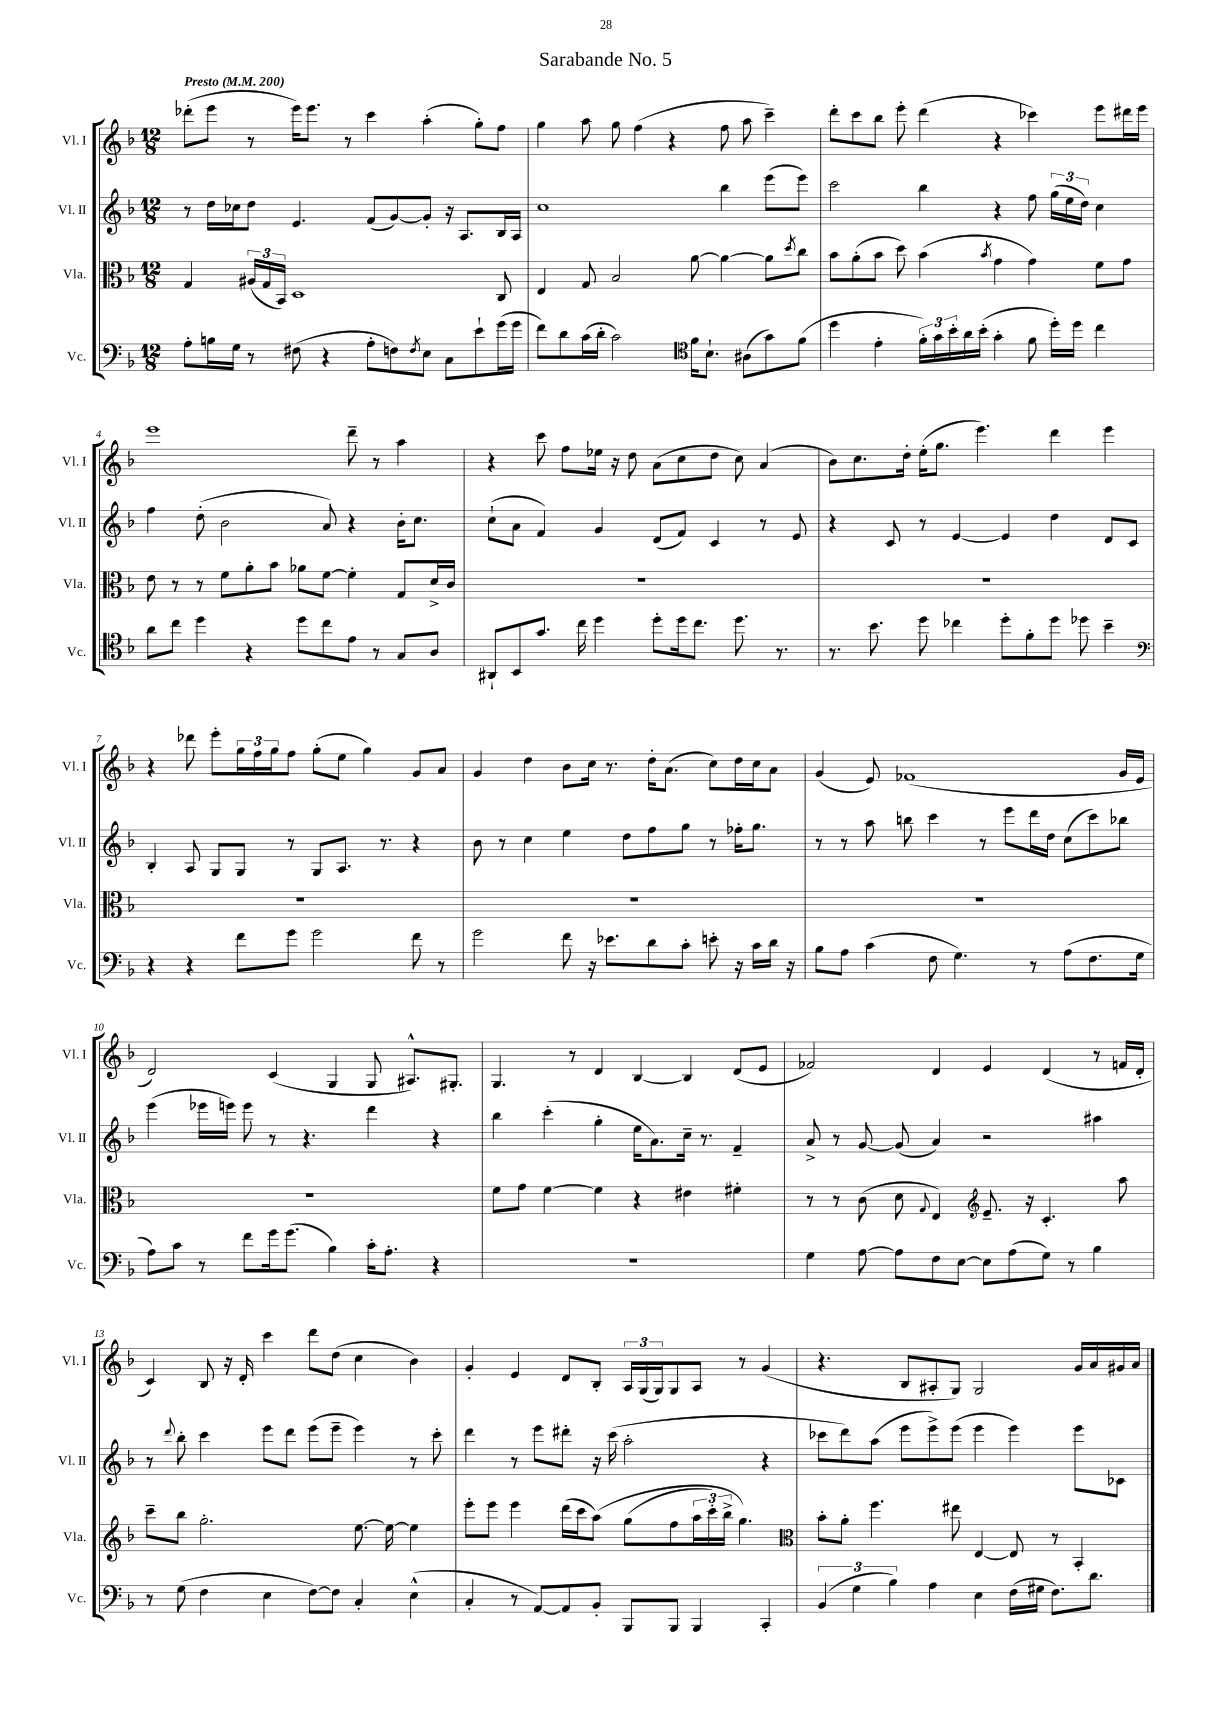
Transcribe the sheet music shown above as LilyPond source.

\header { title = "Sarabande No. 5" }
<<
\new StaffGroup <<
\new Staff = "s0" \with { instrumentName = "Vl. I" shortInstrumentName = "Vl. I" } {
    \clef treble \key f \major \numericTimeSignature \time 12/8 \tempo "Presto" 4 = 200
    des'''8-.( e'''8 r8 e'''16) e'''8. r8 c'''4 a''4-.( g''8-.) f''8 |
    g''4 a''8 g''8 f''4( r4 f''8 a''8 c'''4--) |
    d'''8-. c'''8 bes''8 e'''8-. d'''4( r4 ces'''4) e'''8 dis'''16 e'''16 |
    e'''1 d'''8-- r8 a''4 |
    r4 c'''8 f''8 ees''16 r16 d''8 a'8( c''8 d''8 c''8) a'4( |
    bes'8) c''8. d''16-. e''16-.( g''8. e'''4.) d'''4 e'''4 |
    r4 des'''8 e'''8-. \tuplet 3/2 { g''16 f''16 g''16 } f''8 g''8-.( e''8 g''4) g'8 a'8 |
    g'4 d''4 bes'8 c''16 r8. d''16-. a'8.( c''8) d''16 c''16 a'8 |
    g'4( e'8) fes'1( g'16 e'16 |
    d'2) c'4( g4 g8 ais8.-^) gis8.-. |
    g4. r8 d'4 bes4~ bes4 d'8( e'8 |
    fes'2) d'4 e'4 d'4( r8 f'16 d'16-. |
    c'4) bes8 r16 d'16-. c'''4 d'''8 d''8( c''4 bes'4) |
    g'4-. e'4 d'8 bes8-. \tuplet 3/2 { a16 g16( g16) } g8 a8 r8 g'4( |
    r4. bes8 ais8-. g8) g2 g'16 a'16 gis'16 a'16 \bar "|." |
}
\new Staff = "s1" \with { instrumentName = "Vl. II" shortInstrumentName = "Vl. II" } {
    \clef treble \key f \major \numericTimeSignature \time 12/8
    r8 d''16 ces''16 d''8 e'4. f'8( g'8~) g'8-. r16 a8. bes16 a16 |
    c''1 bes''4 e'''8( e'''8) |
    c'''2 bes''4 r4 f''8 \tuplet 3/2 { g''16( e''16 d''16) } c''4 |
    f''4 d''8-.( bes'2 a'8) r4 bes'16-. c''8. |
    c''8-!( a'8 f'4) g'4 d'8( f'8) c'4 r8 e'8 |
    r4 c'8 r8 e'4~ e'4 d''4 d'8 c'8 |
    bes4-. a8 g8 g8 r8 g8 a8. r8. r4 |
    bes'8 r8 c''4 e''4 d''8 f''8 g''8 r8 fes''16-. g''8. |
    r8 r8 a''8 b''8 c'''4 r8 e'''8 d'''16 d''16 c''8( c'''8) bes''8 |
    e'''4( ees'''16 e'''16) e'''8 r8 r4. d'''4 r4 |
    bes''4 c'''4-.( g''4-. e''16 a'8.) c''16-- r8. f'4-- |
    a'8-> r8 g'8~ g'8( a'4) r2 ais''4 |
    r8 \appoggiatura { d'''8 } bes''8-. c'''4 e'''8 d'''8 e'''8( e'''8-- e'''4) r8 c'''8-. |
    d'''4 r8 e'''8 dis'''8-. r16 c'''16( a''2-. r4 |
    ces'''8 d'''8) a''8( e'''8 e'''8->) e'''8( e'''4 e'''4) e'''8 ces'8 \bar "|." |
}
\new Staff = "s2" \with { instrumentName = "Vla." shortInstrumentName = "Vla." } {
    \clef alto \key f \major \numericTimeSignature \time 12/8
    g4 \tuplet 3/2 { ais16( g16 bes,16) } d1 c8 |
    e4 g8 bes2 a'8~ a'4~ a'8 \acciaccatura { d''8 } c''8 |
    bes'8 a'8-.( bes'8 d''8) bes'4( \acciaccatura { bes'8 } g'4 g'4) f'8 g'8 |
    e'8 r8 r8 f'8 a'8-. bes'8 aes'8 f'8~ f'4-. g8 d'16-> c'16 |
    R1. |
    R1. |
    R1. |
    R1. |
    R1. |
    R1. |
    f'8 g'8 f'4~ f'4 r4 eis'4 fis'4-. |
    r8 r8 c'8( d'8 \appoggiatura { g8 } e4) \clef treble e'8.-- r16 c'4.-. a''8 |
    c'''8-- bes''8 g''2.-. e''8.~ e''16~ e''4 |
    e'''8-. e'''8 e'''4 d'''16( c'''16 a''8)\( g''8( f''8 \tuplet 3/2 { a''16 c'''16-.) bes''16-> } g''4.\) |
    \clef alto bes'8-. a'8-. f''4. eis''8 e4~ e8 r8 bes,4-. \bar "|." |
}
\new Staff = "s3" \with { instrumentName = "Vc." shortInstrumentName = "Vc." } {
    \clef bass \key f \major \numericTimeSignature \time 12/8
    a8-. b16 g16 r8 fis8( r4 a8-. f8) \acciaccatura { f8 } e8 c8 e'8-! g'16( g'16 |
    f'8) d'8 c'16( d'16-. c'2) \clef tenor f'16 bes8.-! ais8( g'8) f'8( |
    d''4 e'4-. \tuplet 3/2 { f'16-.) g'16 bes'16-. } a'16 bes'16-.( g'4-. f'8 d''16-.) d''16 c''4 |
    a'8 c''8 d''4 r4 d''8 c''8 e'8 r8 g8 a8 |
    ais,8-! bes,8 g'8. c''16 d''4 d''8-. d''16 c''8. d''8. r8. |
    r8. bes'8. d''8 ces''4 d''8-. f'8-. d''8 des''8 bes'4-- |
    \clef bass r4 r4 f'8 g'8 g'2 f'8 r8 |
    g'2 f'8 r16 ees'8. d'8 c'8-. e'8-. r16 c'16 d'16 r16 |
    bes8 a8 c'4( f8 g4.) r8 a8( f8. g16 |
    a8) c'8 r8 f'8 g'16 g'8.( bes4) c'16-. a8.-. r4 |
    R1. |
    g4 a8~ a8 f8 e8~ e8 a8( g8) r8 bes4 |
    r8 g8( f4 e4 f8~) f8 c4-. e4-^( |
    c4-. r8 a,8~) a,8 bes,8-. bes,,8 bes,,8 bes,,4 c,4-. |
    \tuplet 3/2 { bes,4( g4 bes4) } a4 e4 f16( gis16 f8.) d'8. \bar "|." |
}
>>
>>
